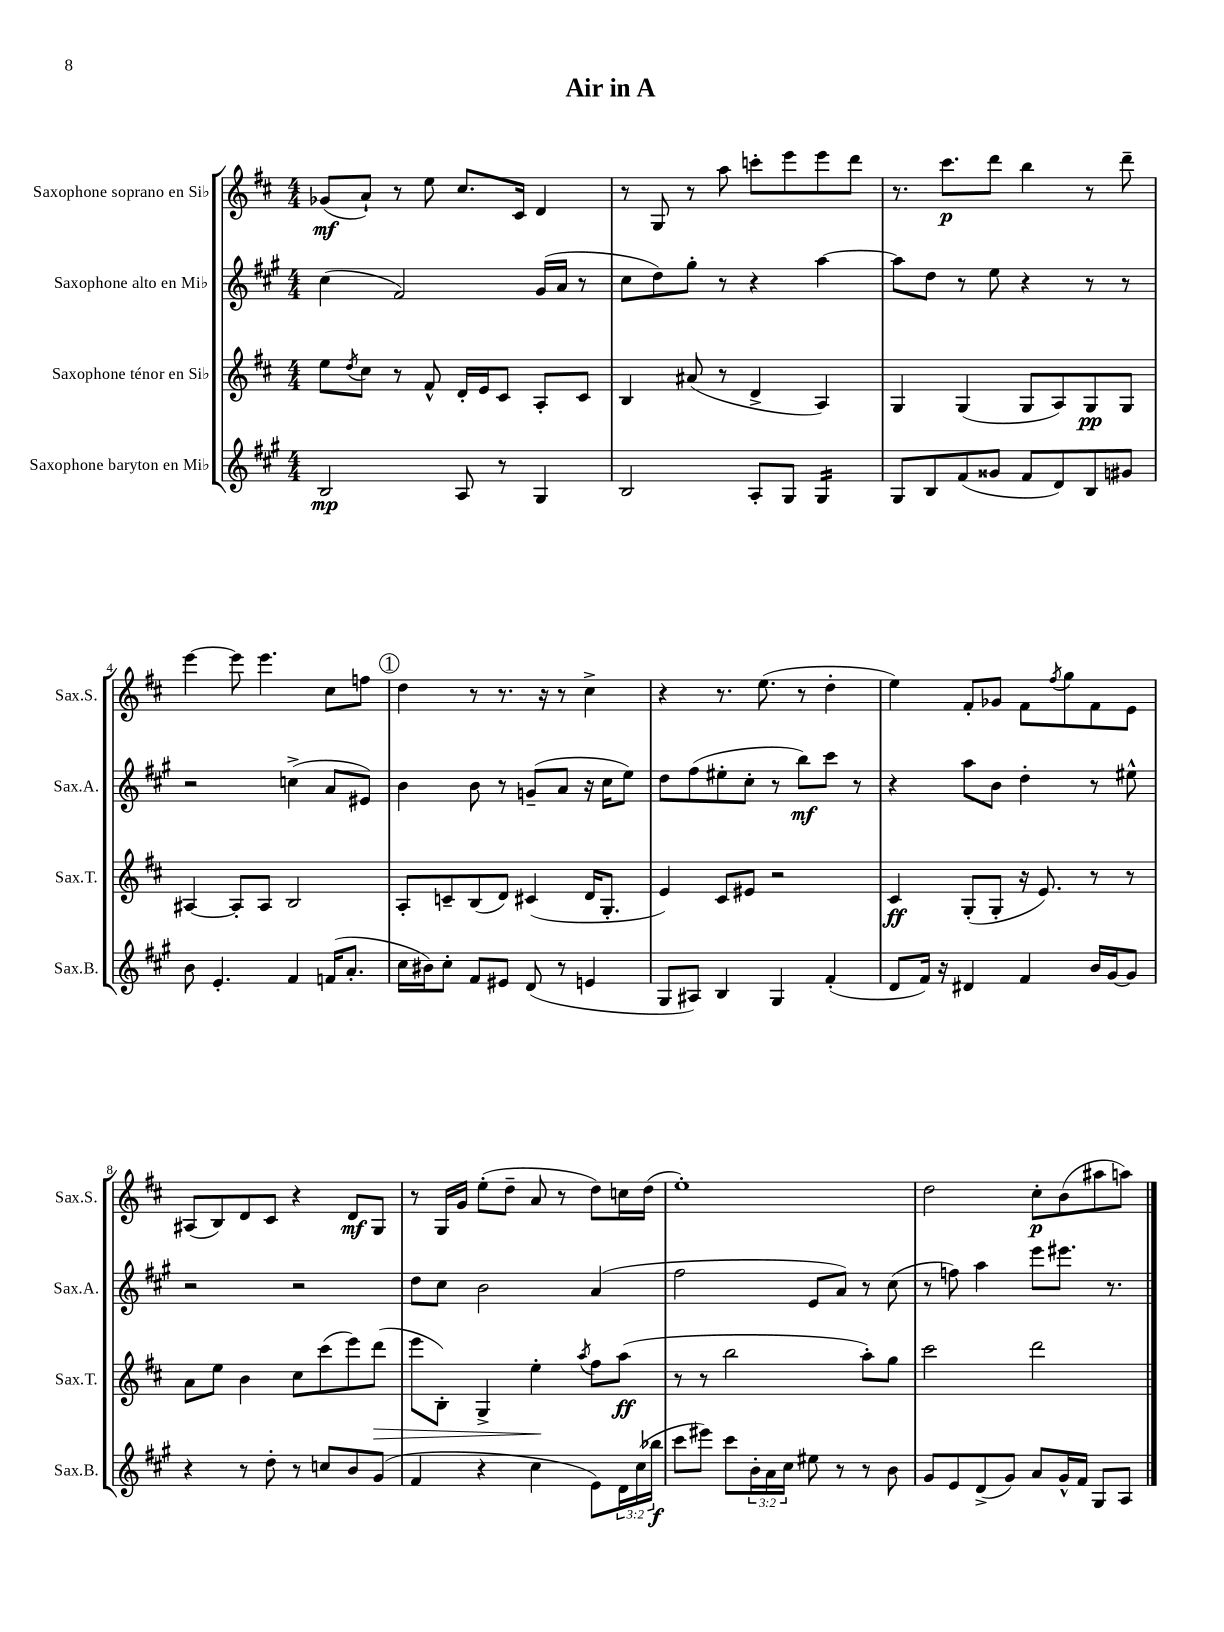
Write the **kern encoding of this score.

**kern	**kern	**kern	**kern
*staff4	*staff3	*staff2	*staff1
*clefG2	*clefG2	*clefG2	*clefG2
*k[f#c#g#]	*k[f#c#]	*k[f#c#g#]	*k[f#c#]
*M4/4	*M4/4	*M4/4	*M4/4
2B	8ee	(4cc#	(8g-
.	8qdd	.	.
.	8cc#	.	8a`)
.	8r	2f#)	8r
.	8f#^^	.	8ee
8A	16d'	.	8.cc#
.	16e	.	.
8r	8c#	.	.
.	.	.	16c#
4G#	8A'	(16g#	4d
.	.	16a	.
.	8c#	8r	.
=	=	=	=
2B	4B	8cc#	8r
.	.	8dd)	8G
.	(8a#	8gg#'	8r
.	8r	8r	8aa
8A'	4d^	4r	8ccc'
8G#	.	.	8eee
4G#	4A)	[4aa	8eee
.	.	.	8ddd
=	=	=	=
8G#	4G	8aa]	8.r
8B	.	8dd	.
.	.	.	8.ccc#
(8f#	(4G	8r	.
8g##	.	8ee	8ddd
8f#	8G	4r	4bb
8d)	8A)	.	.
8B	8G	8r	8r
8g#	8G	8r	8ddd~
=	=	=	=
8b	[4A#	2r	[4eee
4.e'	.	.	.
.	8A#']	.	8eee]
.	8A#	.	4.eee
4f#	2B	(4cc^	.
(16f	.	8a	8cc#
8.a'	.	.	.
.	.	8e#)	8ff
=	=	=	=
16cc#	8A'	4b	4dd
16b#)	.	.	.
8cc#'	8c~	.	.
8f#	(8B	8b	8r
8e#	8d)	8r	8.r
(8d	(4c#	(8g~	.
.	.	.	16r
8r	.	8a	8r
4e	16d	16r	4cc#^
.	8.G'	16cc#	.
.	.	8ee)	.
=	=	=	=
8G#	4e)	8dd	4r
8A#)	.	(8ff#	.
4B	8c#	8ee#'	8.r
.	8e#	8cc#'	.
.	.	.	(8.ee
4G#	2r	8r	.
.	.	8bb)	8r
(4f#'	.	8ccc#	4dd'
.	.	8r	.
=	=	=	=
8d	4c#	4r	4ee)
16f#)	.	.	.
16r	.	.	.
4d#	(8G'	8aa	8f#'
.	8G'	8b	8g-
4f#	16r	4dd'	8f#
.	8.e)	.	.
.	.	.	8qff#
.	.	.	8gg
16b	8r	8r	8f#
[16g#	.	.	.
8g#]	8r	8ee#^^	8e
=	=	=	=
4r	8a	2r	(8A#
.	8ee	.	8B)
8r	4b	.	8d
8dd'	.	.	8c#
8r	8cc#	2r	4r
8cc	(8ccc#	.	.
8b	8eee)	.	8d
(8g#	(8ddd	.	8G
=	=	=	=
4f#	8eee	8dd	8r
.	8B')	8cc#	16G
.	.	.	16g
4r	4G^	2b	(8ee'
.	.	.	8dd~
4cc#	4ee'	.	8a
.	.	.	8r
.	8qaa	.	.
8e)	8ff#	(4a	8dd)
24d	(8aa	.	16cc
(24cc#	.	.	.
.	.	.	(16dd
24bb-	.	.	.
=	=	=	=
8ccc#	8r	2ff#	1ee')
8eee#)	8r	.	.
8ccc#	2bb	.	.
24b'	.	.	.
24a	.	.	.
24cc#	.	.	.
8ee#	.	8e	.
8r	.	8a)	.
8r	8aa')	8r	.
8b	8gg	(8cc#	.
=	=	=	=
8g#	2ccc#	8r	2dd
8e	.	8ff)	.
(8d^	.	4aa	.
8g#)	.	.	.
8a	2ddd	8eee	8cc#'
16g#^^	.	8.eee#	(8b
16f#	.	.	.
8G#	.	.	8aa#
.	.	8.r	.
8A	.	.	8aa)
==	==	==	==
*-	*-	*-	*-
